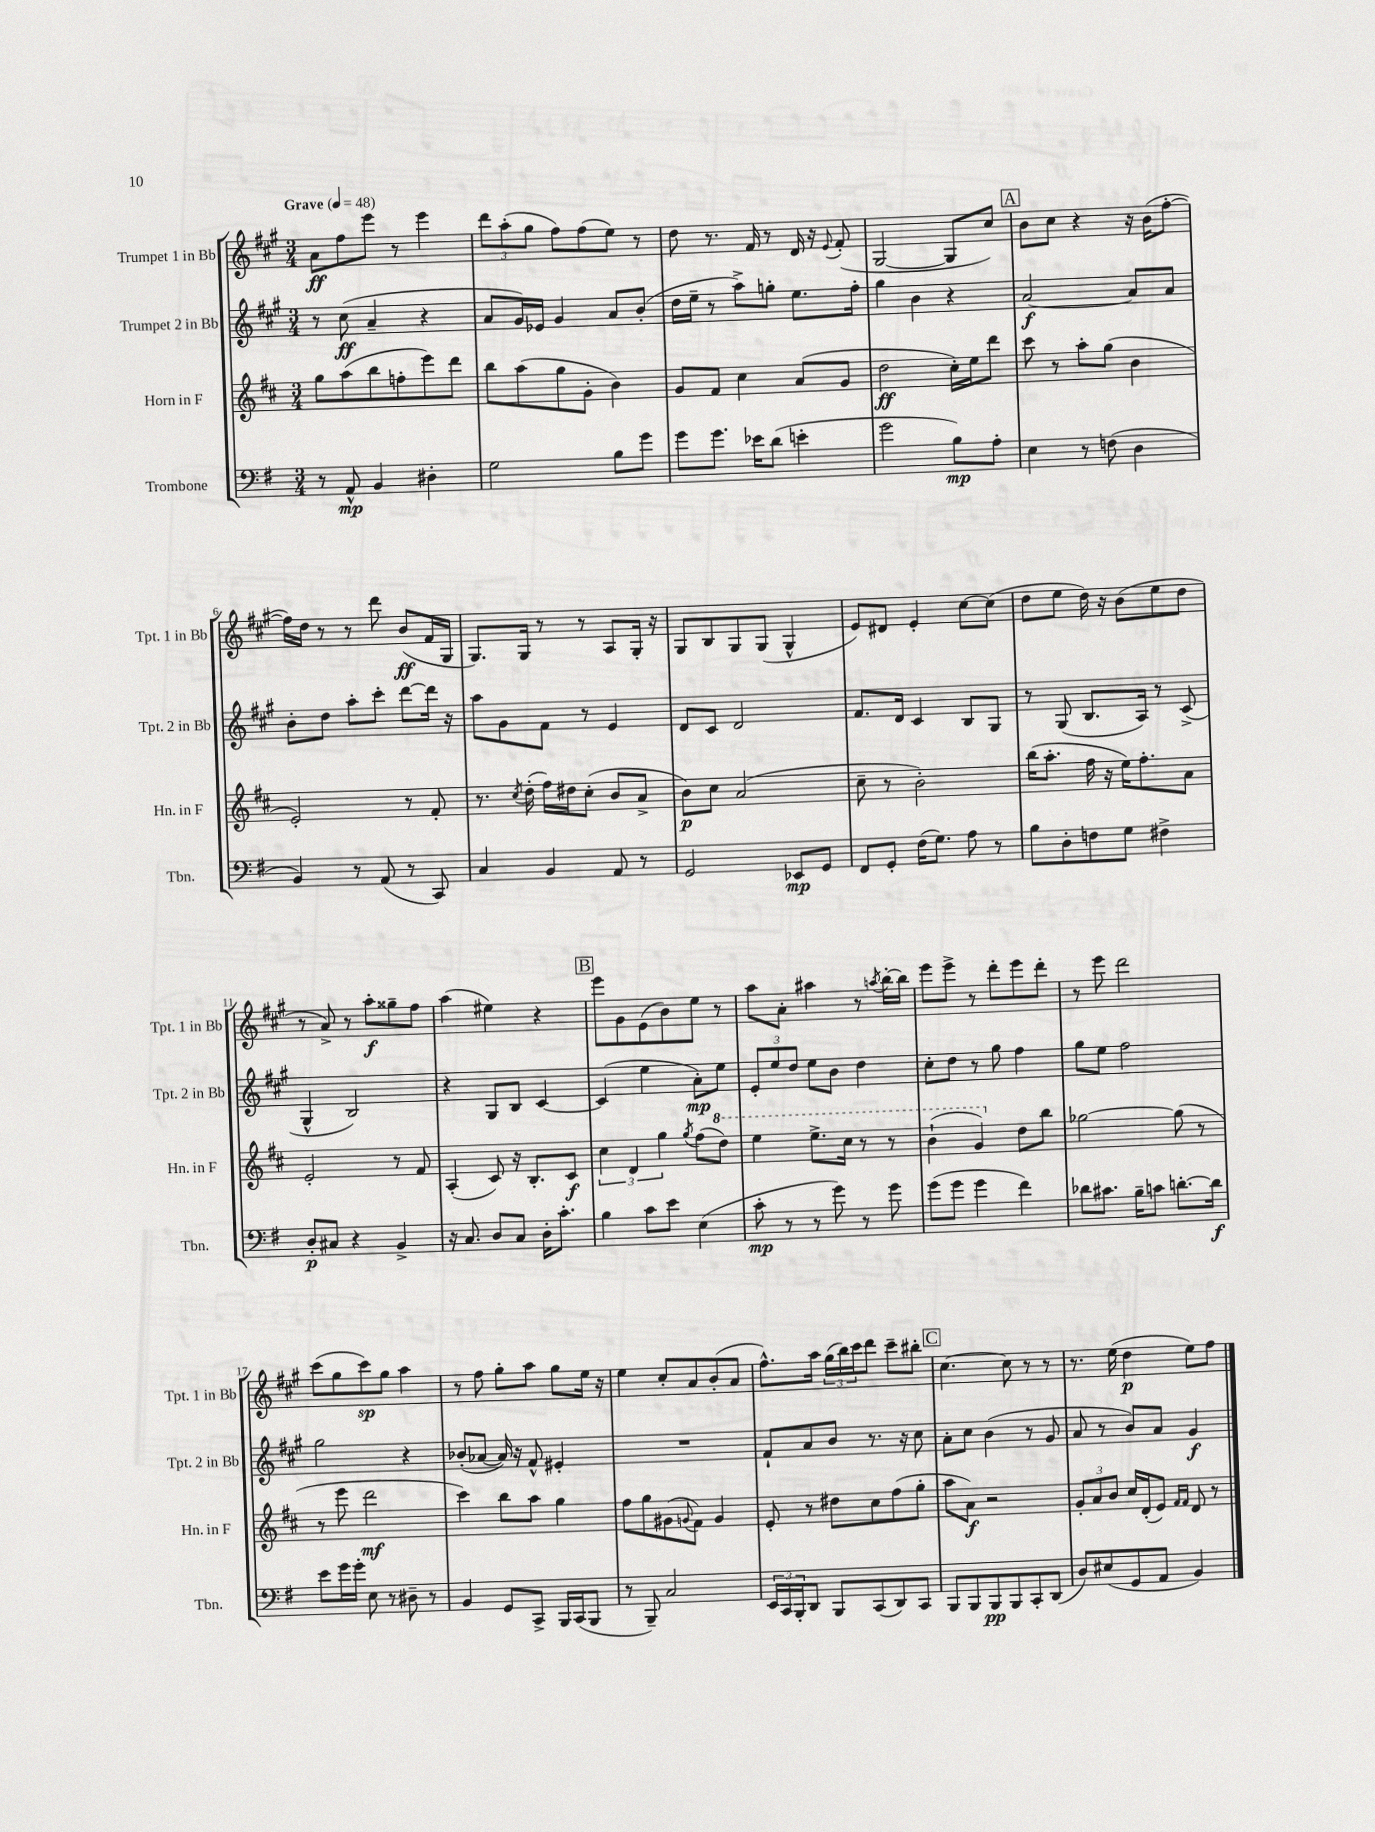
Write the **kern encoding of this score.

**kern	**dynam	**kern	**dynam	**kern	**dynam	**kern	**dynam
*part4	*part4	*part3	*part3	*part2	*part2	*part1	*part1
*staff4	*staff4	*staff3	*staff3	*staff2	*staff2	*staff1	*staff1
*I"Trombone	*	*I"Horn in F	*	*I"Trumpet 2 in Bb	*	*I"Trumpet 1 in Bb	*
*I'Tbn.	*	*I'Hn. in F	*	*I'Tpt. 2 in Bb	*	*I'Tpt. 1 in Bb	*
*clefF4	*	*clefG2	*	*clefG2	*	*clefG2	*
*k[f#]	*	*k[f#c#]	*	*k[f#c#g#]	*	*k[f#c#g#]	*
*M3/4	*	*M3/4	*	*M3/4	*	*M3/4	*
*MM48	*	*MM48	*	*MM48	*	*MM48	*
=1	=1	=1	=1	=1	=1	=1	=1
!	!	!	!	!	!	!LO:TX:a:B:t=Grave	!
8r	.	8gg\L	.	8r	.	8a\L	ff
8AA^^/	mp	(8aa\	.	(8cc#\	ff	8ff#\	.
4BB/	.	8bb\	.	4a~/	.	8eee\J	.
.	.	8ffn'\	.	.	.	8r	.
4D#X'\	.	8eee\)	.	4r	.	4eee\	.
.	.	8ddd\J	.	.	.	.	.
=2	=2	=2	=2	=2	=2	=2	=2
2G\	.	8bb\L	.	8a/L	.	12ddd\L	.
.	.	.	.	.	.	(12aa'\	.
.	.	(8aa\	.	16g#/L)	.	.	.
.	.	.	.	.	.	12gg#\J	.
.	.	.	.	16e-X/JJ	.	.	.
.	.	8gg\	.	4g#/	.	8ff#\L)	.
.	.	8g'\J	.	.	.	(8ff#\	.
8B\L	.	4b\)	.	8a/L	.	8ee\J)	.
8g\J	.	.	.	(8b'/J	.	8r	.
=3	=3	=3	=3	=3	=3	=3	=3
8g\L	.	8g/L	.	16dd\LL	.	8dd\	.
.	.	.	.	16ee~\JJ	.	.	.
8.g\J	.	8f#/J	.	8r	.	8.r	.
.	.	4cc#\	.	8aa^\L)	.	.	.
16e-X\KL	.	.	.	.	.	16f#/	.
(8d\J	.	.	.	8ggn'\J	.	8r	.
4en'\	.	(8a/L	.	8.ee\L	.	16d/	.
.	.	.	.	.	.	16r	.
.	.	.	.	.	.	8qqe/	.
.	.	8g/J	.	.	.	(8f#'/	.
.	.	.	.	16ff#'\Jk	.	.	.
=4	=4	=4	=4	=4	=4	=4	=4
2g\	.	2dd\	ff	4gg#\	.	[2G#/	.
.	.	.	.	4b\	.	.	.
8B\L)	mp	16cc#'\LL)	.	4r	.	8G#/L]	.
.	.	16ee\J	.	.	.	.	.
8A'\J	.	8ddd\J	.	.	.	8cc#/J)	.
!!LO:REH:place=s1:t=A
=5	=5	=5	=5	=5	=5	=5	=5
4E\	.	8ccc#\	.	[2a/	f	8b\L	.
.	.	8r	.	.	.	8cc#\J	.
8r	.	8aa'\L	.	.	.	4r	.
(8Fn\	.	(8gg\J	.	.	.	.	.
4D\	.	4b\	.	8a/L]	.	16r	.
.	.	.	.	.	.	(16b\KL	.
.	.	.	.	8a/J	.	[8ff#'\J	.
!!LO:LB:g=z
=6	=6	=6	=6	=6	=6	=6	=6
4BB/)	.	2e'/)	.	8b'\L	.	16ff#\LL])	.
.	.	.	.	.	.	16dd\JJ	.
.	.	.	.	8dd\J	.	8r	.
8r	.	.	.	8aa'\L	.	8r	.
(8AA/	.	.	.	8ccc#'\J	.	8ddd\	.
8r	.	8r	.	[8ddd\L	.	(8b/L	ff
8CC/)	.	8f#'/	.	16ddd\Jk]	.	16f#/L	.
.	.	.	.	16r	.	16G#/JJ	.
=7	=7	=7	=7	=7	=7	=7	=7
4C/	.	8.r	.	8aa\L	.	8.G#/L)	.
.	.	.	.	8g#\	.	.	.
.	.	8qcc#/	.	.	.	.	.
.	.	(16dd'\	.	.	.	16G#/Jk	.
4BB/	.	16ff#\LL)	.	8f#\J	.	8r	.
.	.	16dd#X\J	.	.	.	.	.
.	.	(8cc#'\J	.	8r	.	8r	.
8AA/	.	8b/L	.	4e/	.	8A/L	.
8r	.	8a^/J	.	.	.	16G#'/Jk	.
.	.	.	.	.	.	16r	.
=8	=8	=8	=8	=8	=8	=8	=8
2GG/	.	8b\L)	p	8d/L	.	8G#/L	.
.	.	8cc#\J	.	8c#/J	.	8B/	.
.	.	(2a/	.	2d/	.	8G#/	.
.	.	.	.	.	.	(8G#/J	.
8EE-X/L	mp	.	.	.	.	4G#^^/	.
8GG/J	.	.	.	.	.	.	.
=9	=9	=9	=9	=9	=9	=9	=9
8FF#/L	.	8cc#~\	.	8.f#/L	.	8e/L)	.
8GG'/J	.	8r	.	.	.	8d#X/J	.
.	.	.	.	16d/Jk	.	.	.
(16F#\KL	.	2b'\)	.	4c#/	.	4e'/	.
8.G\J)	.	.	.	.	.	.	.
8A\	.	.	.	8B/L	.	[8cc#\L	.
8r	.	.	.	8G#/J	.	(8cc#\J]	.
=10	=10	=10	=10	=10	=10	=10	=10
8B\L	.	(16bb\KL	.	8r	.	8dd\L	.
.	.	8.aa'\J	.	.	.	.	.
8D'\	.	.	.	(8G#/	.	8ee\J	.
8Fn\	.	16ff#\	.	8.B/L	.	16dd\)	.
.	.	16r	.	.	.	16r	.
8G\J	.	16ee\KL)	.	.	.	(8b\L	.
.	.	8.ff#'\	.	16A/Jk)	.	.	.
4F#X^\	.	.	.	8r	.	8ee\	.
.	.	8a\J	.	(8c#^/	.	8dd\J	.
!!LO:LB:g=z
=11	=11	=11	=11	=11	=11	=11	=11
8D'/L	p	2e'/	.	4G#^^/	.	8r	.
8C#X/J	.	.	.	.	.	8a^/)	.
4r	.	.	.	2B/)	.	8r	.
.	.	.	.	.	.	8aa'\L	f
4BB^/	.	8r	.	.	.	8gg##X~\	.
.	.	8f#/	.	.	.	8ff#\J	.
=12	=12	=12	=12	=12	=12	=12	=12
16r	.	(4A'/	.	4r	.	(4aa\	.
8.C/	.	.	.	.	.	.	.
8D/L	.	8c#/)	.	8G#/L	.	4ee#X\)	.
8C/J	.	16r	.	8B/J	.	.	.
.	.	8.B'/L	.	.	.	.	.
16D'\KL	.	.	.	[4c#/	.	4r	.
8.c'\J	.	.	.	.	.	.	.
.	.	8c#/J	f	.	.	.	.
!!LO:REH:place=s1:t=B
=13	=13	=13	=13	=13	=13	=13	=13
4B\	.	6cc#\	.	(4c#/]	.	8eee\L	.
.	.	.	.	.	.	8g#\	.
.	.	6d/	.	.	.	.	.
8c\L	.	.	.	4ee\	.	(8e\	.
.	.	6gg\	.	.	.	.	.
8e\J	.	.	.	.	.	8b\)	.
.	.	8qgg/	.	.	.	.	.
(4E\	.	(8ff#\L	.	8a'\L)	mp	8ee\J	.
*	*	*8va	*	*	*	*	*
.	.	8ddd\J)	.	8ee\J	.	8r	.
=14	=14	=14	=14	=14	=14	=14	=14
8c'\	mp	4eee\	.	12e'/L	.	8aa\L	.
.	.	.	.	12ee/	.	.	.
8r	.	.	.	.	.	8a'\J	.
.	.	.	.	12dd/J	.	.	.
8r	.	8.eee^\L	.	8ee\L	.	4aa#X\	.
8g\)	.	.	.	8b\J	.	.	.
.	.	16ccc#\Jk	.	.	.	.	.
8r	.	8r	.	4dd\	.	8r	.
.	.	.	.	.	.	8qaan/	.
8g\	.	8r	.	.	.	[16bb'\LL	.
.	.	.	.	.	.	16bb\JJ]	.
=15	=15	=15	=15	=15	=15	=15	=15
(8g\L	.	(4bb`\	.	8cc#'\L	.	8eee\L	.
8g\J	.	.	.	8dd\J	.	8eee^\J	.
4g\	.	4gg/)	.	8r	.	8r	.
.	.	.	.	8gg#\	.	8ddd'\L	.
*	*	*X8va	*	*	*	*	*
4f#\)	.	8dd\L	.	4ff#\	.	8eee\	.
.	.	8bb\J	.	.	.	8ddd'\J	.
=16	=16	=16	=16	=16	=16	=16	=16
8d-X\L	.	[2gg-X\	.	8gg#\L	.	8r	.
8.c#X\J	.	.	.	8ee\J	.	8eee\	.
.	.	.	.	2ff#\	.	2ddd\	.
16B~\KL	.	.	.	.	.	.	.
8cn\J	.	.	.	.	.	.	.
[8.dn'\L	.	(8gg-\]	.	.	.	.	.
.	.	8r	.	.	.	.	.
16d\Jk]	f	.	.	.	.	.	.
!!LO:LB:g=z
=17	=17	=17	=17	=17	=17	=17	=17
8e\L	.	8r	.	2gg#\	.	(8ccc#\L	.
16g\L	.	8eee\	.	.	.	8gg#\	.
16g'\JJ	.	.	.	.	.	.	.
8E\	.	2ddd\	mf	.	.	8ccc#\)	sp
8r	.	.	.	.	.	8gg#\J	.
8D#X~\	.	.	.	4r	.	4aa\	.
8r	.	.	.	.	.	.	.
=18	=18	=18	=18	=18	=18	=18	=18
4BB/	.	4ccc#\)	.	(8b-X'/L	.	8r	.
.	.	.	.	[8a-X/J	.	8ff#\	.
8GG/L	.	8bb\L	.	16a-/])	.	8gg#'\L	.
.	.	.	.	16r	.	.	.
8CC^/J	.	8aa\J	.	8f#^^/	.	8aa\J	.
16BBB/LL	.	4gg\	.	4e#X'/	.	8gg#\L	.
(16CC/J	.	.	.	.	.	.	.
8BBB/J	.	.	.	.	.	16ee\Jk	.
.	.	.	.	.	.	16r	.
=19	=19	=19	=19	=19	=19	=19	=19
8r	.	8ff#\L	.	2.r	.	4ee\	.
8BBB~/)	.	8gg\	.	.	.	.	.
2C/	.	(8g#X\	.	.	.	8cc#'/L	.
.	.	8qqgn/	.	.	.	.	.
.	.	8f#\J)	.	.	.	8a/	.
.	.	4g/	.	.	.	(8b'/	.
.	.	.	.	.	.	8a/J	.
=20	=20	=20	=20	=20	=20	=20	=20
24EE/LL	.	8e'/	.	8f#`/L	.	8.ff#^^\L)	.
24CC/	.	.	.	.	.	.	.
24BBB'/J	.	.	.	.	.	.	.
8DD/J	.	8r	.	8a/	.	.	.
.	.	.	.	.	.	16aa\Jk	.
8BBB/L	.	8dd#X\L	.	8b/J	.	(24gg#\LL	.
.	.	.	.	.	.	24bb\)	.
.	.	.	.	.	.	24ccc#\J	.
(8CC/	.	8cc#\	.	8.r	.	8ddd\J	.
8DD/)	.	(8ff#\	.	.	.	8ccc#~\L	.
.	.	.	.	16r	.	.	.
8CC/J	.	8gg'\J	.	8cc#\	.	8bb#X'\J	.
!!LO:REH:place=s1:t=C
=21	=21	=21	=21	=21	=21	=21	=21
8BBB/L	.	8aa\L	.	8a'\L	.	[4.cc#\	.
8BBB/	.	8a\J)	f	8cc#\J	.	.	.
8BBB/	pp	2r	.	(4b\	.	.	.
8BBB/	.	.	.	.	.	8cc#\]	.
8CC'/	.	.	.	8r	.	8r	.
(8DD/J	.	.	.	8g#/	.	8r	.
=22	=22	=22	=22	=22	=22	=22	=22
8D/L)	.	12g'/L	.	8a/	.	8.r	.
.	.	12a/	.	.	.	.	.
(8E#X/	.	.	.	8r	.	.	.
.	.	12b/J	.	.	.	.	.
.	.	.	.	.	.	(16ee\	.
8GG/	.	16cc#/LL	.	8b/L)	.	4dd\	p
.	.	(16d'/J	.	.	.	.	.
8AA/J	.	8e/J)	.	8a/J	.	.	.
.	.	16qqf#/LL	.	.	.	.	.
.	.	16qqf#/JJ	.	.	.	.	.
4BB/)	.	8d/	.	4g#/	f	8ee\L)	.
.	.	8r	.	.	.	8ff#\J	.
==	==	==	==	==	==	==	==
*-	*-	*-	*-	*-	*-	*-	*-
